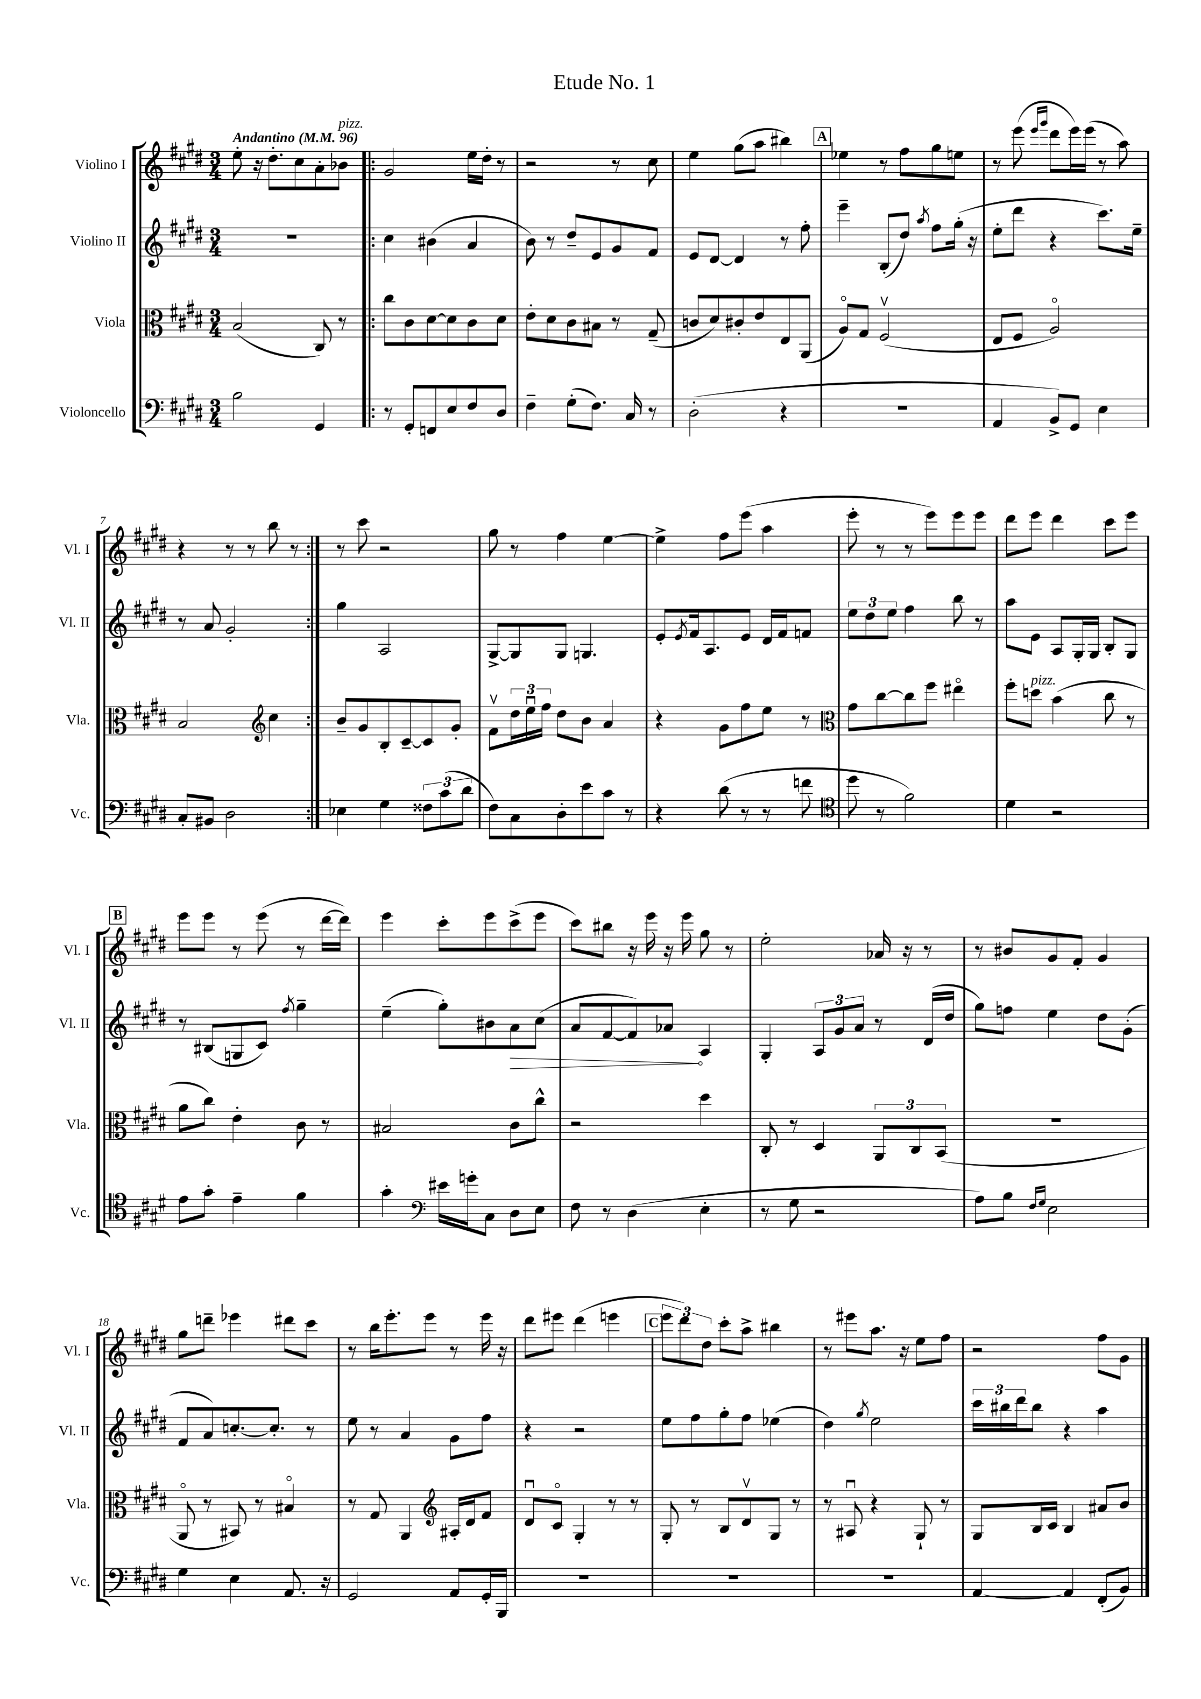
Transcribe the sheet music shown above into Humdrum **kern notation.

**kern	**kern	**kern	**kern
*staff4	*staff3	*staff2	*staff1
*clefF4	*clefC3	*clefG2	*clefG2
*k[f#c#g#d#]	*k[f#c#g#d#]	*k[f#c#g#d#]	*k[f#c#g#d#]
*M3/4	*M3/4	*M3/4	*M3/4
*MM96	*MM96	*MM96	*MM96
2B\	(2B/	2.r	8ee'\
.	.	.	16r
.	.	.	8.dd#'\L
.	.	.	8cc#\
4GG#/	8C#/)	.	8a'\
.	8r	.	8b-\J
=!|:	=!|:	=!|:	=!|:
8r	8cc#\L	4cc#\	2g#/
8GG#'/L	8c#\	.	.
8FF/	[8d#\	(4b#\	.
8E/	8d#\]	.	.
8F#/	8c#\	4a/	16ee\LL
.	.	.	16dd#'\JJ
8D#/J	8d#\J	.	8r
=	=	=	=
4F#~\	8e'\L	8b\)	2r
.	8d#\	8r	.
(8G#'\L	8c#\	8dd#~/L	.
8.F#\J)	8B#\J	8e/	.
.	8r	8g#/	8r
16C#/	.	.	.
8r	(8G#~/	8f#/J	8cc#\
=	=	=	=
(2D#'\	8c/L	8e/L	4ee\
.	8d#/)	[8d#/J	.
.	8c#'/	4d#/]	(8gg#\L
.	8e/	.	8aa\J
4r	8E/	8r	4bb#\)
.	(8AA/J	8ff#'\	.
=	=	=	=
2.r	8Ao/L)	4eee~\	4ee-\
.	8G#/J	.	.
.	(2F#v/	(8B'/L	8r
.	.	8dd#/J)	8ff#\L
.	.	8qaa/	.
.	.	8ff#\L	8gg#\
.	.	(16gg#'\Jk	8ee\J
.	.	16r	.
=	=	=	=
4AA/	8E/L	8ee'\L	8r
.	8F#/J	8ddd#\J	(8eee\
.	.	.	16qqeee/LL
.	.	.	16qqggg#/JJ
8BB^/L)	2Ao/)	4r	8ddd#\L
8GG#/J	.	.	16eee\L)
.	.	.	(16eee\JJ
4E\	.	8.ccc#\L)	8r
.	.	.	8aa\)
.	.	16ee~\Jk	.
=	=	=	=
8C#'/L	2B/	8r	4r
8BB#/J	.	8a/	.
2D#\	.	2g#'/	8r
.	.	.	8r
*	*clefG2	*	*
.	4cc#\	.	8bb\
.	.	.	8r
=:|!	=:|!	=:|!	=:|!
4E-\	8b~/L	4gg#\	8r
.	8g#/	.	8ccc#\
4G#\	8B'/	2A/	2r
.	[8c#~/	.	.
12F##\L	8c#/]	.	.
(12c#\	.	.	.
.	8g#'/J	.	.
12d#\J	.	.	.
=	=	=	=
8F#\L)	8f#v\L	[8G#^/L	8gg#\
8C#\	24dd#\L	8G#/]	8r
.	24eeu\	.	.
.	24ff#\JJ	.	.
8D#'\	8dd#\L	8G#/J	4ff#\
8e\	8b\J	4.G/	.
8c#\J	4a/	.	[4ee\
8r	.	.	.
=	=	=	=
4r	4r	8e'/L	4ee^\]
.	.	8qe/	.
.	.	16f#/k	.
.	.	8.A/	.
(8d#\	8g#\L	.	8ff#\L
8r	8ff#\	8e/J	(8eee\J
8r	8ee\J	16d#/LL	4aa\
.	.	16f#/J	.
8f\	8r	8f/J	.
=	=	=	=
*clefC4	*clefC3	*	*
8dd#\	8g#\L	12ee\L	8eee'\
.	.	12dd#\	.
8r	[8cc#\	.	8r
.	.	12ee\J	.
2f#\)	8cc#\]	4ff#\	8r
.	8ff#\J	.	8eee\L)
.	4ee#o\	8bb\	8eee\
.	.	8r	8eee\J
=	=	=	=
4d#\	8ff#'\L	8aa\L	8ddd#\L
.	8dd\J	8e\J	8eee\J
2r	(4b\	8A/L	4ddd#\
.	.	16G#'/L	.
.	.	16G#/JJ	.
.	8cc#\	8B'/L	8ccc#\L
.	8r	8G#/J	8eee\J
=	=	=	=
8e\L	8a\L	8r	8eee\L
8g#'\J	8cc#\J)	(8B#/L	8eee\J
4e~\	4e'\	8G/	8r
.	.	8c#/J)	(8eee\
.	.	8qff#/	.
4f#\	8c#\	4gg#~\	8r
.	8r	.	[16ddd#\LL
.	.	.	16ddd#\]JJ)
=	=	=	=
4g#'\	2B#/	(4ee~\	4eee\
*clefF4	*	*	*
16e#\LL	.	8gg#'\L)	8ccc#'\L
16g'\J	.	.	.
8C#\J	.	8b#\	8eee\
8D#\L	8c#\L	8a\	(8ccc#^\
8E\J	8cc#^^\J	(8cc#\J	8eee\J
=	=	=	=
8F#\	2r	8a/L	8ccc#\L)
8r	.	[8f#/	8bb#\J
(4D#\	.	8f#/])	16r
.	.	.	16eee\
.	.	8a-/J	16r
.	.	.	16eee\
4E'\	4dd#\	4A/	8gg#\
.	.	.	8r
=	=	=	=
8r	8C#'/	4G#'/	2ee'\
8G#\	8r	.	.
2r	4D#/	12A/L	.
.	.	12g#/	.
.	.	12a/J	.
.	12AA/L	8r	16a-/
.	.	.	16r
.	12C#/	.	.
.	.	(16d#/LL	8r
.	(12BB/J	.	.
.	.	16dd#/JJ	.
=	=	=	=
8A\L)	2.r	8gg#\L)	8r
8B\J	.	8ff\J	8b#/L
16qqF#/LL	.	.	.
16qqG#/JJ	.	.	.
2E\	.	4ee\	8g#/
.	.	.	8f#'/J
.	.	8dd#\L	4g#/
.	.	(8g#'\J	.
=	=	=	=
4G#\	8AAo/	8f#/L	8gg#\L
.	8r	8a/)	8ddd~\J
4E\	8BB#/)	[8.cc'/	4eee-\
.	8r	.	.
.	.	8.cc'/]J	.
8.AA/	4B#o/	.	8ddd#\L
.	.	8r	8ccc#\J
16r	.	.	.
=	=	=	=
2GG#/	8r	8ee\	8r
.	8G#/	8r	16bb\LK
.	.	.	8.eee'\
.	4AA/	4a/	.
.	.	.	8eee\J
*	*clefG2	*	*
8AA/L	16A#'/LL	8g#\L	8r
.	16d#/J	.	.
16GG#'/L	8f#/J	8ff#\J	16eee\
16BBB/JJ	.	.	16r
=	=	=	=
2.r	8d#u/L	4r	8ddd#\L
.	8c#o/J	.	8eee#\J
.	4G#'/	2r	(4ddd#\
.	8r	.	4eee\
.	8r	.	.
=	=	=	=
2.r	8G#'/	8ee\L	12eee\L
.	.	.	12ddd#\)
.	8r	8ff#\	.
.	.	.	12dd#\J
.	8B/L	8gg#'\	8ccc#'\L
.	8d#v/	8ff#\J	8aa^\J
.	8G#/J	(4ee-\	4bb#\
.	8r	.	.
=	=	=	=
2.r	8r	4dd#\)	8r
.	8A#u/	.	8eee#\L
.	.	8qgg#/	.
.	4r	2ee\	8.aa\J
.	.	.	16r
.	8G#`/	.	8ee\L
.	8r	.	8ff#\J
=	=	=	=
[4AA/	8G#/L	24ccc#\LL	2r
.	.	24bb#\	.
.	.	24ddd#\J	.
.	16B/L	8bb#\J	.
.	16c#/JJ	.	.
4AA/]	4B/	4r	.
(8FF#'/L	8a#/L	4aa\	8ff#\L
8BB/J)	8b/J	.	8g#\J
==	==	==	==
*-	*-	*-	*-
